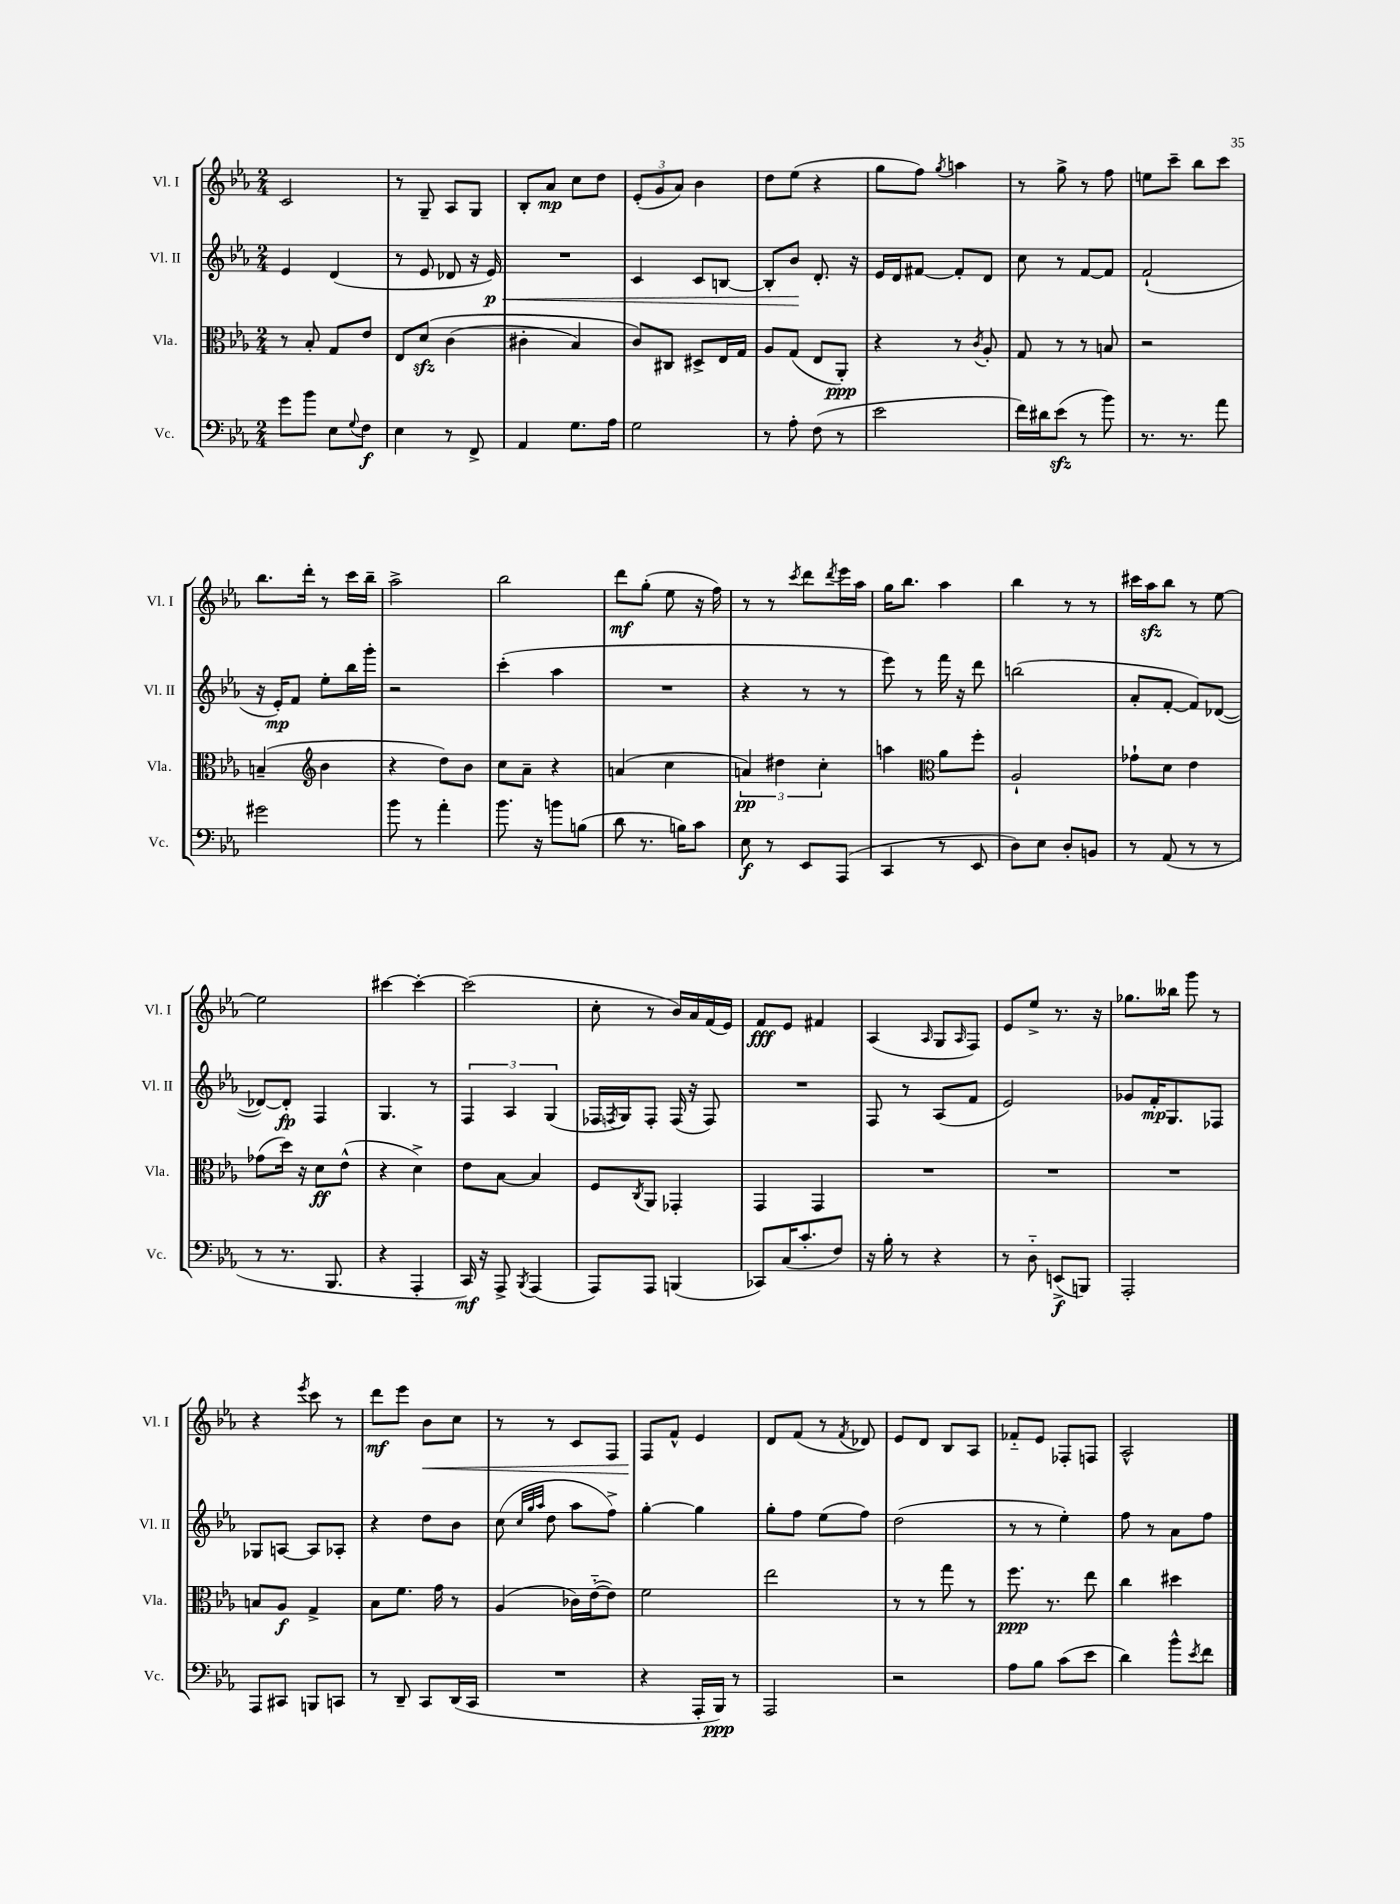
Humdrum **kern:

**kern	**dynam	**kern	**dynam	**kern	**dynam	**kern	**dynam
*part4	*part4	*part3	*part3	*part2	*part2	*part1	*part1
*staff4	*staff4	*staff3	*staff3	*staff2	*staff2	*staff1	*staff1
*I"Vc.	*	*I"Vla.	*	*I"Vl. II	*	*I"Vl. I	*
*I'Vc.	*	*I'Vla.	*	*I'Vl. II	*	*I'Vl. I	*
*clefF4	*	*clefC3	*	*clefG2	*	*clefG2	*
*k[b-e-a-]	*	*k[b-e-a-]	*	*k[b-e-a-]	*	*k[b-e-a-]	*
*M2/4	*	*M2/4	*	*M2/4	*	*M2/4	*
=106	=106	=106	=106	=106	=106	=106	=106
8g\L	.	8r	.	4e-/	.	2c/	.
8b-\J	.	8B-'/	.	.	.	.	.
8E-\L	.	8G/L	.	(4d/	.	.	.
8qqG/	.	.	.	.	.	.	.
8F\J	f	8e-/J	.	.	.	.	.
=107	=107	=107	=107	=107	=107	=107	=107
4E-\	.	8E-/L	.	8r	.	8r	.
.	.	(8dzz/J	.	8e-/	.	8G~/	.
8r	.	(4c\	.	8d-X/	.	8A-/L	.
8FF^/	.	.	.	16r	.	8G/J	.
!	!	!	!	!	!LO:HP:b	!	!
.	.	.	.	16e-/)	< p	.	.
=108	=108	=108	=108	=108	=108	=108	=108
4AA-/	.	4c#X'\	.	2r	.	8B-'/L	.
.	.	.	.	.	.	8a-/J	mp
8.G\L	.	4B-/)	.	.	.	8cc\L	.
.	.	.	.	.	.	8dd\J	.
16A-\Jk	.	.	.	.	.	.	.
=109	=109	=109	=109	=109	=109	=109	=109
2G\	.	8c/L)	.	4c/	.	(12e-'/L	.
.	.	.	.	.	.	12g/	.
.	.	8C#X/J	.	.	.	.	.
.	.	.	.	.	.	12a-/J)	.
.	.	8D#X^/L	.	8c/L	.	4b-\	.
.	.	16E-/L	.	[8Bn/J	.	.	.
.	.	16G/JJ	.	.	.	.	.
=110	=110	=110	=110	=110	=110	=110	=110
8r	.	8A-/L	.	8B'/L]	.	8dd\L	.
8A-'\	.	(8G/J	.	8b-/J	.	(8ee-\J	.
(8F\	.	8E-/L	.	8.d'/	[	4r	.
8r	.	8AA-'/J)	ppp	.	.	.	.
.	.	.	.	16r	.	.	.
=111	=111	=111	=111	=111	=111	=111	=111
2e-\	.	4r	.	16e-/LL	.	8gg\L	.
.	.	.	.	16d/J	.	.	.
.	.	.	.	[8f#X/J	.	8ff\J)	.
.	.	.	.	.	.	8qgg/	.
.	.	8r	.	8f#'/L]	.	4aan\	.
.	.	8qc/	.	.	.	.	.
.	.	8A-'/	.	8d/J	.	.	.
=112	=112	=112	=112	=112	=112	=112	=112
16f\LL)	.	8G/	.	8cc\	.	8r	.
16d#X\J	.	.	.	.	.	.	.
(8e-zz\J	.	8r	.	8r	.	8gg^\	.
8r	.	8r	.	[8f/L	.	8r	.
8b-\)	.	8Bn/	.	8f/J]	.	8ff\	.
=113	=113	=113	=113	=113	=113	=113	=113
8.r	.	2r	.	(2f`/	.	8een\L	.
.	.	.	.	.	.	8ccc~\J	.
8.r	.	.	.	.	.	.	.
.	.	.	.	.	.	8bb-\L	.
8a-\	.	.	.	.	.	8ccc\J	.
!!LO:LB:g=z
=114	=114	=114	=114	=114	=114	=114	=114
2g#X\	.	(4Bn~/	.	16r	.	8.bb-\L	.
.	.	.	.	16e-'/KL)	mp	.	.
.	.	.	.	8f/J	.	.	.
.	.	.	.	.	.	16ddd'\Jk	.
*	*	*clefG2	*	*	*	*	*
.	.	4b-\	.	8ee-'\L	.	8r	.
.	.	.	.	16bb-\L	.	16ccc\LL	.
.	.	.	.	16ggg'\JJ	.	16bb-~\JJ	.
=115	=115	=115	=115	=115	=115	=115	=115
8b-\	.	4r	.	2r	.	2aa-^\	.
8r	.	.	.	.	.	.	.
4a-'\	.	8dd\L)	.	.	.	.	.
.	.	8b-\J	.	.	.	.	.
=116	=116	=116	=116	=116	=116	=116	=116
8.b-\	.	8cc\L	.	(4ccc'\	.	2bb-\	.
.	.	8a-~\J	.	.	.	.	.
16r	.	.	.	.	.	.	.
8bn\L	.	4r	.	4aa-\	.	.	.
(8Bn\J	.	.	.	.	.	.	.
=117	=117	=117	=117	=117	=117	=117	=117
8d\	.	(4an/	.	2r	.	8ddd\L	mf
8.r	.	.	.	.	.	(8gg'\J	.
.	.	4cc\	.	.	.	8ee-\	.
16Bn\KL)	.	.	.	.	.	.	.
8c\J	.	.	.	.	.	16r	.
.	.	.	.	.	.	16ff\)	.
=118	=118	=118	=118	=118	=118	=118	=118
8E-\	f	6an/)	pp	4r	.	8r	.
8r	.	.	.	.	.	8r	.
.	.	6dd#X\	.	.	.	.	.
.	.	.	.	.	.	8qccc/	.
8EE-/L	.	.	.	8r	.	8ddd\L	.
.	.	6cc'\	.	.	.	.	.
.	.	.	.	.	.	8qddd/	.
(8AAA-/J	.	.	.	8r	.	16eee-\L	.
.	.	.	.	.	.	16aa-\JJ	.
=119	=119	=119	=119	=119	=119	=119	=119
4CC/	.	4aan\	.	8eee-\)	.	16gg\KL	.
.	.	.	.	.	.	8.bb-\J	.
.	.	.	.	8r	.	.	.
*	*	*clefC3	*	*	*	*	*
8r	.	8a-\L	.	16fff\	.	4aa-\	.
.	.	.	.	16r	.	.	.
8EE-/	.	8ff'\J	.	8ddd\	.	.	.
=120	=120	=120	=120	=120	=120	=120	=120
8D\L)	.	2A-`/	.	(2bbn\	.	4bb-\	.
8E-\J	.	.	.	.	.	.	.
8D'/L	.	.	.	.	.	8r	.
8BBn/J	.	.	.	.	.	8r	.
=121	=121	=121	=121	=121	=121	=121	=121
8r	.	8g-X`\L	.	8a-'/L	.	16ccc#X\LL	.
.	.	.	.	.	.	16aa-zz\J	.
(8AA-/	.	8d\J	.	[8f'/J	.	8bb-\J	.
8r	.	4e-\	.	8f/L])	.	8r	.
8r	.	.	.	([8d-X/J	.	[8ee-\	.
!!LO:LB:g=z
=122	=122	=122	=122	=122	=122	=122	=122
8r	.	(8g-X\L	.	8d-X/L_)	.	2ee-\]	.
8.r	.	16dd\Jk)	.	8d-'/J]	fp	.	.
.	.	16r	.	.	.	.	.
.	.	8d\L	ff	4F/	.	.	.
8.BBB-/	.	.	.	.	.	.	.
.	.	(8e-^^\J	.	.	.	.	.
=123	=123	=123	=123	=123	=123	=123	=123
4r	.	4r	.	4.G/	.	[4ccc#X\	.
4AAA-'/	.	4d^\)	.	.	.	4ccc#'\_	.
.	.	.	.	8r	.	.	.
=124	=124	=124	=124	=124	=124	=124	=124
16CC/)	mf	8e-\L	.	6F/	.	(2ccc#\]	.
16r	.	.	.	.	.	.	.
8AAA-^/	.	[8B-\J	.	.	.	.	.
.	.	.	.	6A-/	.	.	.
8qBBB-/	.	.	.	.	.	.	.
(4AAA-/	.	4B-/]	.	.	.	.	.
.	.	.	.	(6G/	.	.	.
=125	=125	=125	=125	=125	=125	=125	=125
8AAA-/L)	.	8F/L	.	16F-X/LL	.	8cc'\	.
.	.	.	.	8qFn/	.	.	.
.	.	.	.	16G/J)	.	.	.
.	.	8qC/	.	.	.	.	.
8AAA-/J	.	8AA-/J	.	8F'/J	.	8r	.
(4BBBn/	.	4GG-X'/	.	(16F/	.	16b-/LL)	.
.	.	.	.	16r	.	16a-/	.
.	.	.	.	8F/)	.	(16f/	.
.	.	.	.	.	.	16e-/JJ)	.
=126	=126	=126	=126	=126	=126	=126	=126
8CC-X/L)	.	4GG/	.	2r	.	8f/L	fff
(16C/K	.	.	.	.	.	8e-/J	.
8.c'/	.	.	.	.	.	.	.
.	.	4GG/	.	.	.	4f#X/	.
8F/J)	.	.	.	.	.	.	.
=127	=127	=127	=127	=127	=127	=127	=127
16r	.	2r	.	8F/	.	(4A-/	.
16B-'\	.	.	.	.	.	.	.
8r	.	.	.	8r	.	.	.
.	.	.	.	.	.	16qqA-/	.
4r	.	.	.	(8A-/L	.	8G/L	.
.	.	.	.	.	.	16qqA-/	.
.	.	.	.	8f/J	.	8F/J)	.
=128	=128	=128	=128	=128	=128	=128	=128
8r	.	2r	.	2e-/)	.	8e-/L	.
8D\	.	.	.	.	.	8ee-^/J	.
(8EEn^/L	f	.	.	.	.	8.r	.
8BBBn/J)	.	.	.	.	.	.	.
.	.	.	.	.	.	16r	.
=129	=129	=129	=129	=129	=129	=129	=129
2AAA-'/	.	2r	.	8g-X/L	.	8.gg-X\L	.
.	.	.	.	16f'/K	mp	.	.
.	.	.	.	8.G/	.	16bb--X\Jk	.
.	.	.	.	.	.	8ggg\	.
.	.	.	.	8F-X/J	.	8r	.
!!LO:LB:g=z
=130	=130	=130	=130	=130	=130	=130	=130
8AAA-/L	.	8Bn/L	.	8G-X/L	.	4r	.
8CC#X/J	.	8A-/J	f	[8An/J	.	.	.
.	.	.	.	.	.	8qeee-/	.
8BBBn/L	.	4G^/	.	8A/L]	.	8ccc\	.
8CCn/J	.	.	.	8A-X'/J	.	8r	.
=131	=131	=131	=131	=131	=131	=131	=131
8r	.	8B-\L	.	4r	.	8ddd\L	mf
8DD~/	.	8.f\J	.	.	.	8eee-\J	.
!	!	!	!	!	!	!	!LO:HP:b
8CC/L	.	.	.	8dd\L	.	8b-\L	<
.	.	16g\	.	.	.	.	.
(16DD/L	.	8r	.	8b-\J	.	8cc\J	.
16CC/JJ	.	.	.	.	.	.	.
=132	=132	=132	=132	=132	=132	=132	=132
2r	.	(4A-/	.	(8cc\	.	8r	.
.	.	.	.	32qqcc/LLL	.	.	.
.	.	.	.	32qqgg/	.	.	.
.	.	.	.	32qqaa-/JJJ	.	.	.
.	.	.	.	8dd\	.	8r	.
.	.	16c-X\LL)	.	8aa-\L	.	8c/L	.
.	.	([16e-\J	.	.	.	.	.
.	.	8e-\J])	.	8ff^\J)	.	8F/J	.
=133	=133	=133	=133	=133	=133	=133	=133
4r	.	2f\	.	[4gg'\	.	8F/L	.
.	.	.	.	.	.	8f^^/J	[
16AAA-'/LL	.	.	.	4gg\]	.	4e-/	.
16BBB-/JJ)	ppp	.	.	.	.	.	.
8r	.	.	.	.	.	.	.
=134	=134	=134	=134	=134	=134	=134	=134
2AAA-/	.	2ee-\	.	8gg'\L	.	8d/L	.
.	.	.	.	8ff\J	.	(8f/J	.
.	.	.	.	(8ee-\L	.	8r	.
.	.	.	.	.	.	8qf/	.
.	.	.	.	8ff\J)	.	8d-X/)	.
=135	=135	=135	=135	=135	=135	=135	=135
2r	.	8r	.	(2dd\	.	8e-/L	.
.	.	8r	.	.	.	8d/J	.
.	.	8gg\	.	.	.	8B-/L	.
.	.	8r	.	.	.	8A-/J	.
=136	=136	=136	=136	=136	=136	=136	=136
8A-\L	.	8.ff\	ppp	8r	.	8f-X/L	.
8B-\J	.	.	.	8r	.	8e-/J	.
.	.	8.r	.	.	.	.	.
(8c\L	.	.	.	4ee-'\)	.	8F-X'/L	.
8e-\J	.	8ee-\	.	.	.	8Fn/J	.
=137	=137	=137	=137	=137	=137	=137	=137
4d\)	.	4cc\	.	8ff\	.	2A-^^/	.
.	.	.	.	8r	.	.	.
8b-^^\L	.	4dd#X\	.	8a-\L	.	.	.
8qe-/	.	.	.	.	.	.	.
8f\J	.	.	.	8ff\J	.	.	.
==	==	==	==	==	==	==	==
*-	*-	*-	*-	*-	*-	*-	*-
